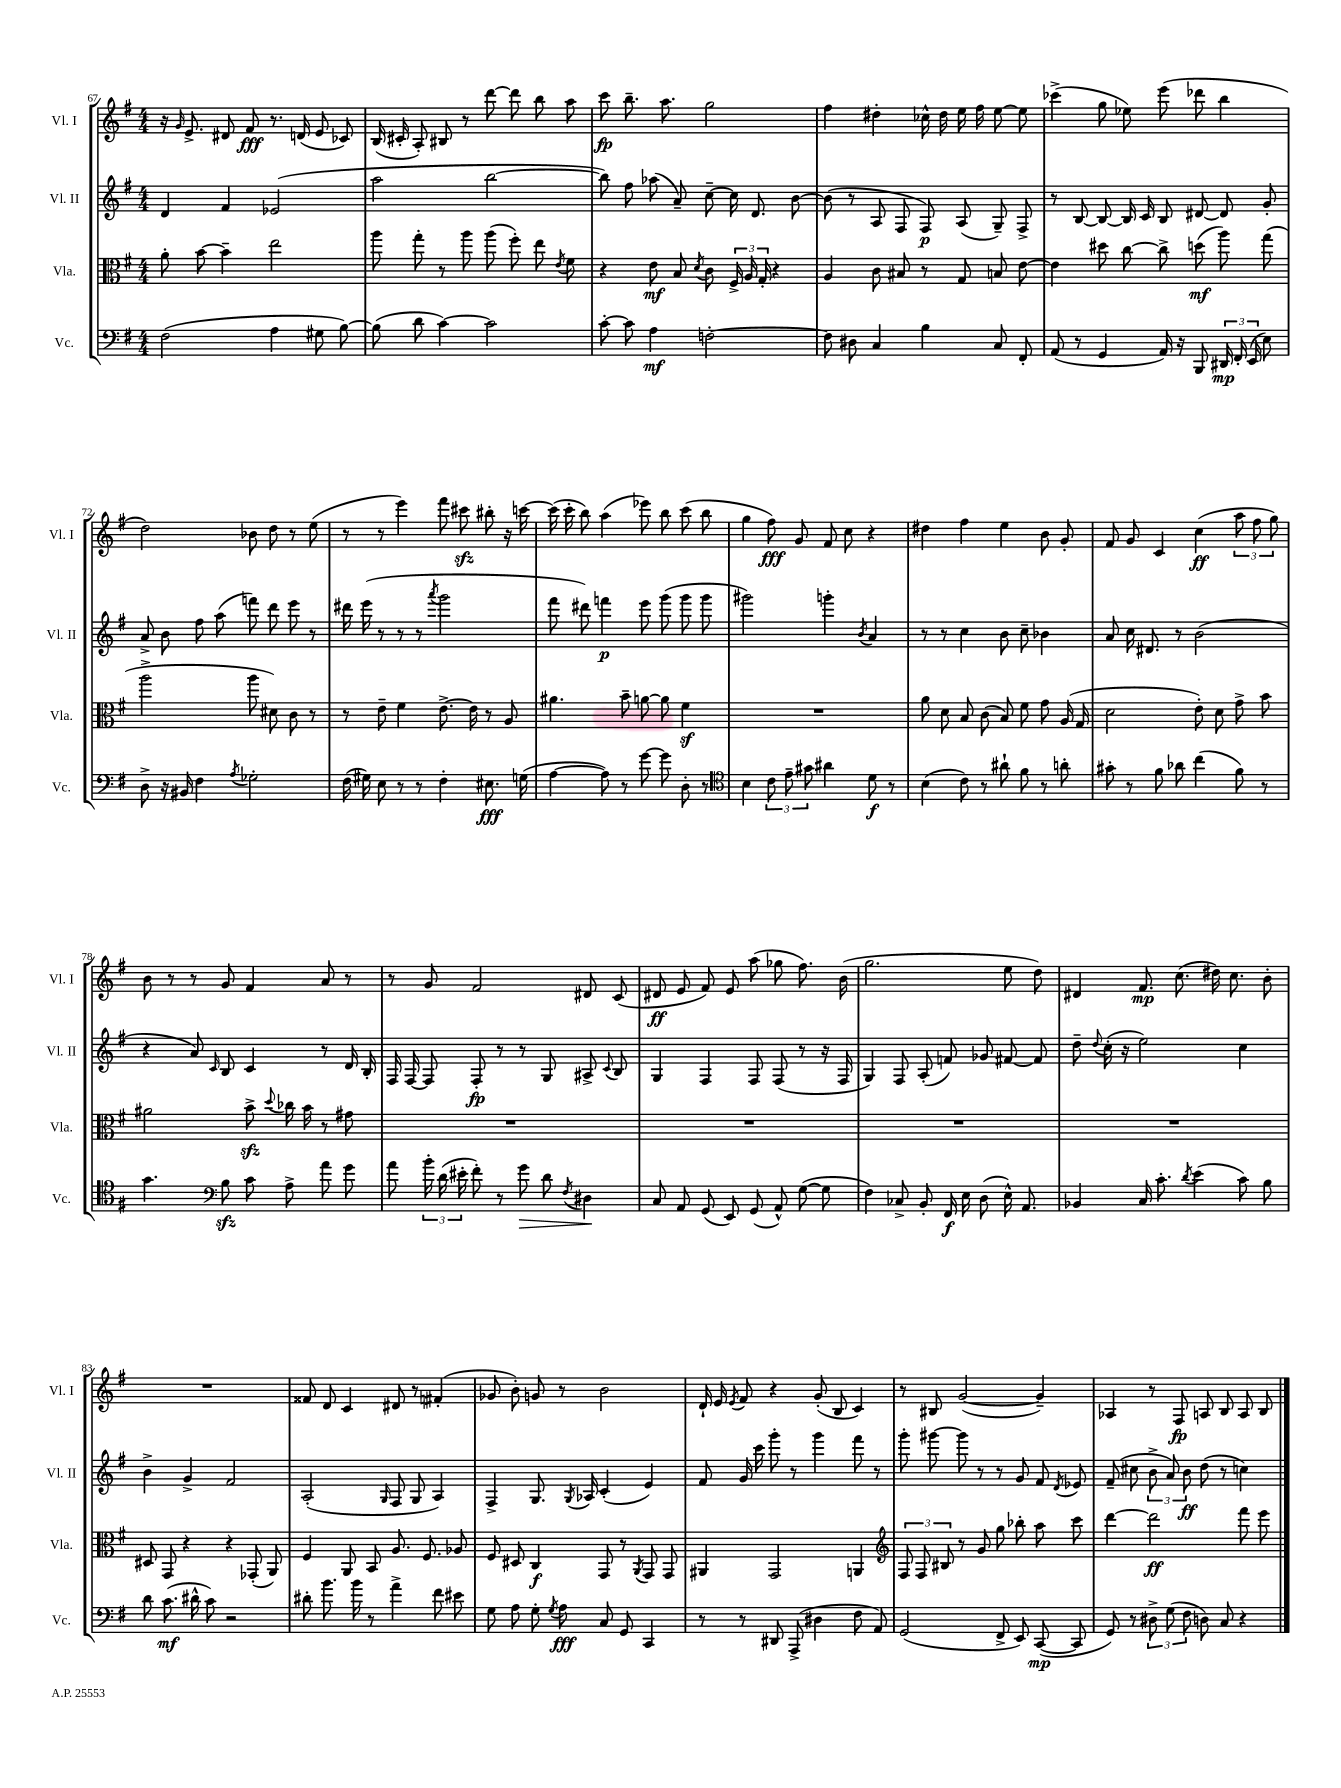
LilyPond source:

<<
\new StaffGroup <<
\new Staff = "s0" \with { instrumentName = "Vl. I" shortInstrumentName = "Vl. I" } {
    \clef treble \key g \major \numericTimeSignature \time 4/4
    \autoBeamOff r16 \grace { g'16 } e'8.-> dis'8 fis'8\fff r8. d'16( e'8 ces'8) |
    b16( cis'16-. a8-.) bis8 r8 d'''8~ d'''8 b''8 a''8 |
    c'''8\fp b''8.-- a''8. g''2 |
    fis''4 dis''4-. ces''16-^ dis''16 e''16 fis''16 e''8~ e''8 |
    ces'''4->( g''8 ees''8) e'''8( des'''8 b''4 |
    d''2) bes'8 d''8 r8 e''8( |
    r8 r8 e'''4) fis'''8 cis'''8\sfz bis''8-. r16 c'''16~ |
    c'''16( c'''16-. b''8) a''4( ees'''8) b''8 c'''8( b''8 |
    g''4 fis''8\fff) g'8 fis'8 c''8 r4 |
    dis''4 fis''4 e''4 b'8 g'8-. |
    fis'8 g'8 c'4 c''4\ff( \tuplet 3/2 { a''8 fis''8 g''8) } |
    b'8 r8 r8 g'8 fis'4 a'8 r8 |
    r8 g'8 fis'2 dis'8 c'8( |
    dis'8\ff e'8 fis'8) e'8 a''8( ges''8 fis''8.) b'16( |
    g''2. e''8 d''8) |
    dis'4 fis'8.\mp c''8.( dis''16) c''8. b'8-. |
    R1 |
    fisis'8 d'8 c'4 dis'8 r8 fis'4-.( |
    ges'8 b'8-.) g'8 r8 b'2 |
    d'16-! e'16 \acciaccatura { e'8 } fis'8 r4 g'8-.( b8 c'4) |
    r8 bis8 g'2~( g'4--) |
    aes4 r8 fis8\fp a8 b8 a8 b8 \bar "|." |
}
\new Staff = "s1" \with { instrumentName = "Vl. II" shortInstrumentName = "Vl. II" } {
    \clef treble \key g \major \numericTimeSignature \time 4/4
    \autoBeamOff d'4 fis'4 ees'2( |
    a''2 b''2~ |
    b''8) fis''8 aes''8( a'8--) c''8~-- c''16 d'8. b'8~ |
    b'8( r8 a8 fis8 fis8\p) a8( g8--) fis8-> |
    r8 b8~ b8~ b16 c'16 b8 dis'8~ dis'8 g'8-. |
    a'8-> b'8 fis''8 a''8( f'''8) d'''8 e'''8 r8 |
    dis'''16 e'''16( r8 r8 r8 \acciaccatura { a'''8 } g'''2 |
    fis'''8 dis'''8) f'''4\p e'''8 g'''8( g'''8 g'''8 |
    gis'''2) g'''4-. \acciaccatura { b'8 } a'4 |
    r8 r8 c''4 b'8 c''8-- bes'4 |
    a'8 c''16 dis'8. r8 b'2( |
    r4 a'8) \grace { c'16 } b8 c'4 r8 d'16 b16-. |
    fis16 fis16~ fis8 fis8-.\fp r8 r8 g8 ais8-> \appoggiatura { c'8 } b8 |
    g4 fis4 fis8 fis8( r8 r16 fis16 |
    g4) fis8 a8-.( f'8) ges'8 fis'8~ fis'8 |
    d''8-- \appoggiatura { d''8 } c''16-.( r16 e''2) c''4 |
    b'4-> g'4-> fis'2 |
    a2-.( \grace { g16 } fis8 g8 a4) |
    fis4-> g8. \acciaccatura { g8 } aes16 c'4-.( e'4) |
    fis'8 g'16 c'''16 g'''8-. r8 g'''4 fis'''8 r8 |
    g'''8-. gis'''8~ gis'''8 r8 r8 g'8 fis'8 \acciaccatura { d'8 } ees'8 |
    fis'8--( cis''8 \tuplet 3/2 { b'8-> a'8) b'8\ff } d''8( r8 c''4) \bar "|." |
}
\new Staff = "s2" \with { instrumentName = "Vla." shortInstrumentName = "Vla." } {
    \clef alto \key g \major \numericTimeSignature \time 4/4
    \autoBeamOff a'8-. b'8~ b'4-- e''2 |
    a''8 g''8-. r8 a''8 a''8( fis''8-.) e''8 \acciaccatura { e'8 } fis'8 |
    r4 e'8\mf b8 \acciaccatura { d'8 } c'8 \tuplet 3/2 { fis16-> a16 g16-. } r4 |
    a4 c'8 bis8 r8 g8 b8 e'8~ |
    e'4 dis''8 c''8~ c''8-> d''8\mf( a''8) g''8( |
    a''2-> a''8 dis'8) c'8 r8 |
    r8 e'8-- fis'4 e'8.~-> e'16 r8 a8 |
    ais'4. b'8-- a'8~ a'8 fis'4\sf |
    R1 |
    a'8 d'8 b8 c'8( b8) fis'8 g'8 a16( g16 |
    d'2 e'8-.) d'8 g'8-> b'8 |
    ais'2 b'8->\sfz \appoggiatura { d''8 } ces''16 b'16 r8 gis'8 |
    R1 |
    R1 |
    R1 |
    R1 |
    dis8 g,8 r4 r4 ges,8-.( a,8) |
    fis4 a,8 b,8 a8. fis8. aes8 |
    fis8 dis8 c4\f g,8 r8 \acciaccatura { a,8 } g,8 g,8 |
    ais,4 g,2 a,4 |
    \clef treble \tuplet 3/2 { fis8 fis8 bis8 } r8 g'8 g''8 bes''8-. a''8 c'''8 |
    d'''4~ d'''2\ff fis'''8 e'''8 \bar "|." |
}
\new Staff = "s3" \with { instrumentName = "Vc." shortInstrumentName = "Vc." } {
    \clef bass \key g \major \numericTimeSignature \time 4/4
    \autoBeamOff fis2( a4 gis8 b8~) |
    b8( d'8 c'4~) c'2 |
    c'8~-. c'8 a4\mf f2~-. |
    f8 dis8 c4 b4 c8 fis,8-. |
    a,8( r8 g,4 a,16) r16 b,,8 \tuplet 3/2 { dis,16\mp fis,16-. e,16( } e8) |
    d8-> r16 bis,16 fis4 \acciaccatura { a8 } ges2-. |
    fis16( gis16) e8 r8 r8 fis4-. eis8.\fff g16( |
    a4~ a8) r8 g'8~ g'8 d8-. r8 |
    \clef tenor b4 \tuplet 3/2 { c'8 e'8-- gis'8 } ais'4 d'8\f r8 |
    b4( c'8) r8 ais'8-! fis'8 r8 a'8-. |
    gis'8-. r8 fis'8 aes'8 c''4( fis'8) r8 |
    g'4. \clef bass b8\sfz c'8 a8-> a'8 g'8 |
    a'8 \tuplet 3/2 { b'16-. d'16( eis'16-. } fis'8-.) r8 g'8\> d'8 \acciaccatura { fis8 } dis4\! |
    c8 a,8 g,8( e,8) g,8( a,8-^) g8~( g8 |
    fis4) ces8-> b,8-. fis,16\f e16 d8( e16-^) a,8. |
    bes,4 c16 c'8.-. \acciaccatura { d'8 } e'4( c'8) b8 |
    d'8 c'8.\mf( dis'16-^ c'8) r2 |
    dis'8-. b'8. b'16 r8 a'4-> fis'8 eis'8 |
    g8 a8 g8-. \acciaccatura { g8 } a8\fff c8 g,8 c,4 |
    r8 r8 dis,8 a,,8->( dis4 fis8 a,8) |
    g,2( fis,8-> e,8) c,8~\mp( c,8 |
    g,8) r8 \tuplet 3/2 { dis8-> g8( fis8 } d8) c8 r4 \bar "|." |
}
>>
>>
\layout { \context { \Score currentBarNumber = #67 } }
